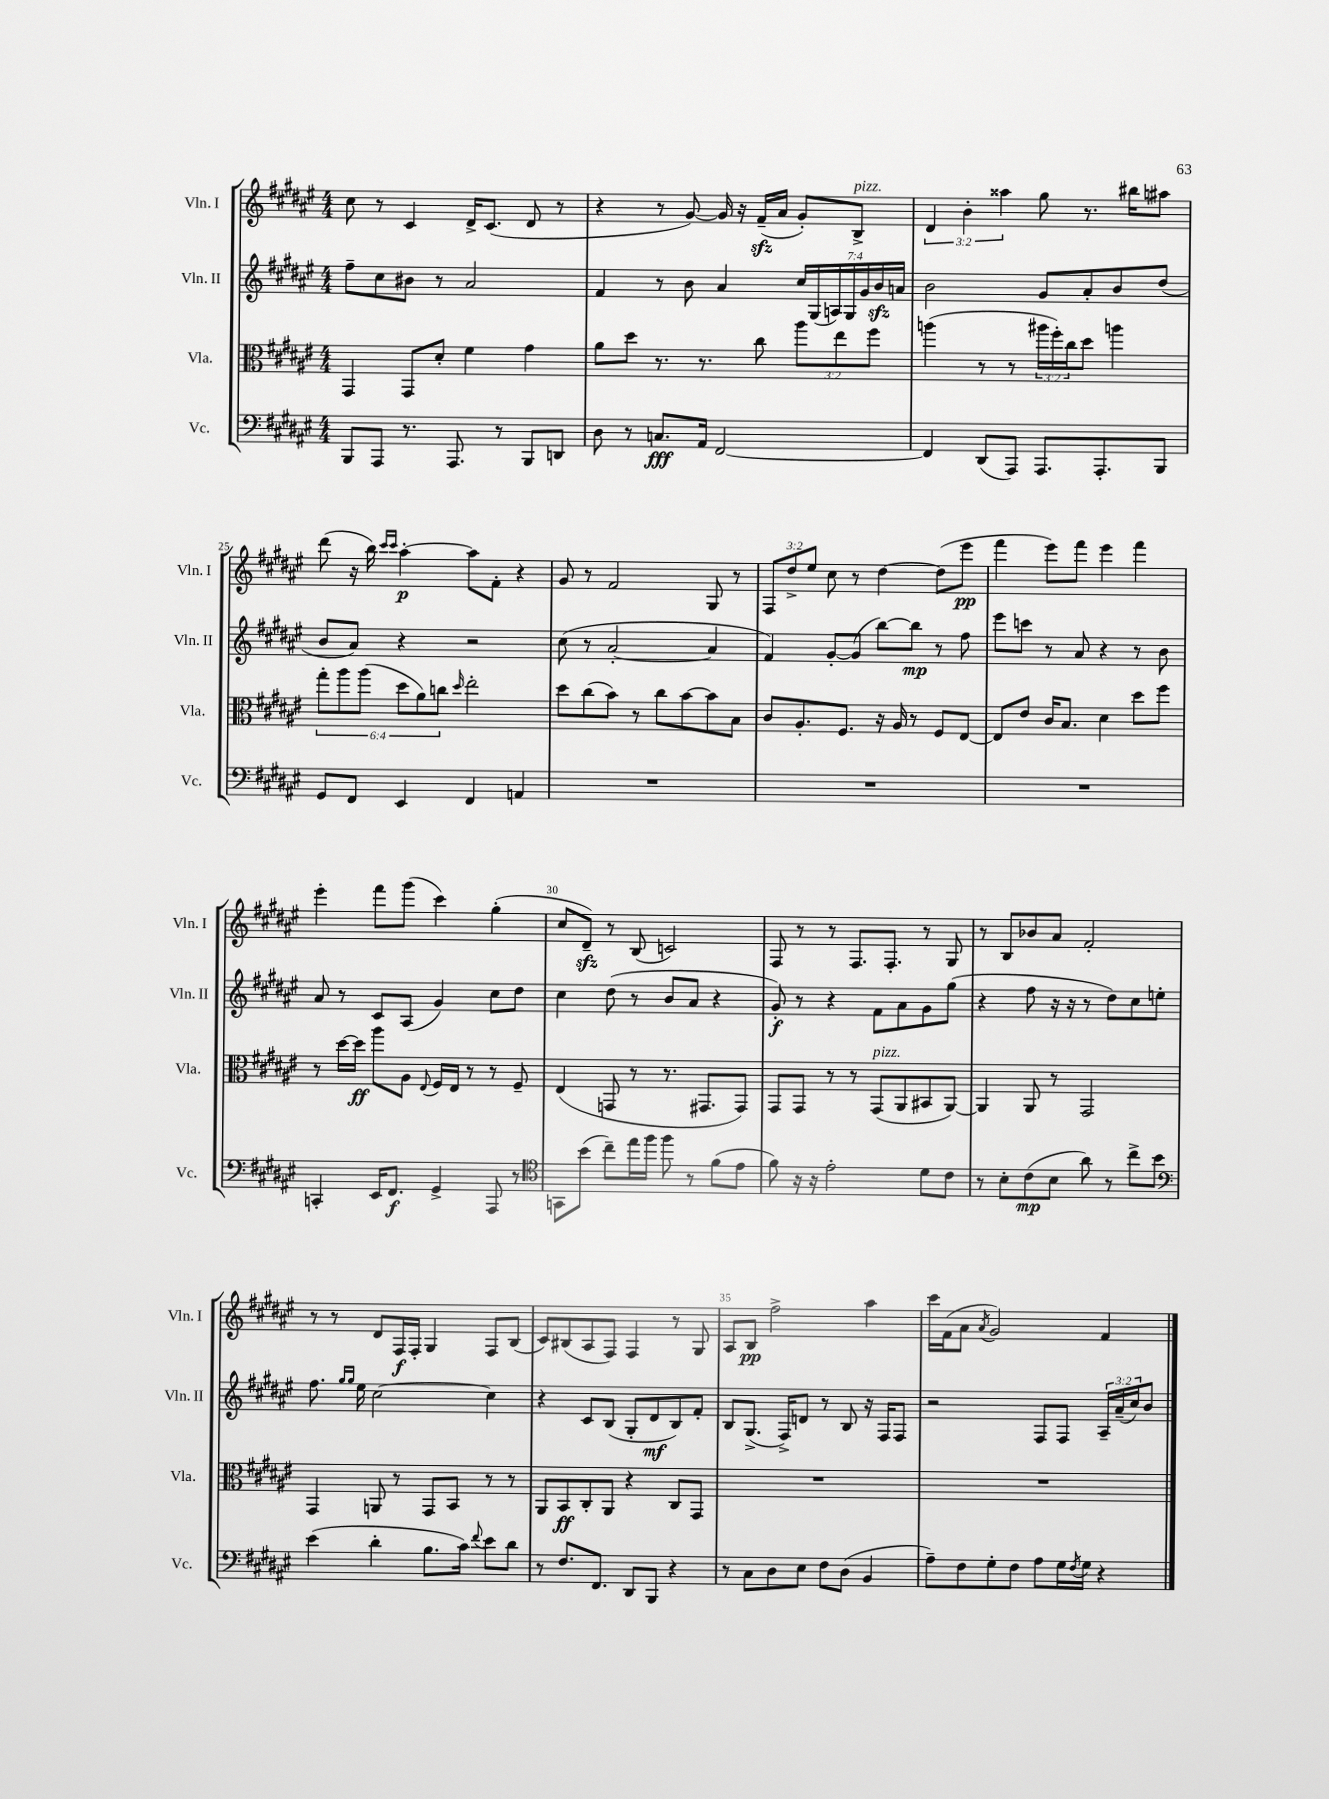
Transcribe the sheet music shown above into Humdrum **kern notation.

**kern	**kern	**kern	**kern
*staff4	*staff3	*staff2	*staff1
*clefF4	*clefC3	*clefG2	*clefG2
*k[f#c#g#d#a#e#]	*k[f#c#g#d#a#e#]	*k[f#c#g#d#a#e#]	*k[f#c#g#d#a#e#]
*M4/4	*M4/4	*M4/4	*M4/4
8BBB	4GG#	8ff#~	8cc#
8AAA#	.	8cc#	8r
8.r	8GG#	8b#	4c#
.	8d#'	8r	.
8.AAA#	.	.	.
.	4f#	2a#	16d#^
.	.	.	(8.c#
8r	.	.	.
8BBB	4g#	.	8d#
8DD	.	.	8r
=	=	=	=
8D#	8a#	4f#	4r
8r	8dd#	.	.
8.C	8.r	8r	8r
.	.	8b	[8g#)
16AA#	8.r	.	.
[2FF#	.	4a#	16g#]
.	.	.	16r
.	8cc#	.	(16f#~
.	.	.	16a#
.	12aa#	28cc#	8g#')
.	.	(28G#	.
.	.	28A)	.
.	12ee#	.	.
.	.	28G#	.
.	.	.	8B^
.	.	28g#	.
.	12ff#	.	.
.	.	28b	.
.	.	28a	.
=	=	=	=
4FF#]	(4aa	2b	6d#
.	.	.	6b'
(8DD#	8r	.	.
.	.	.	6aa##
8AAA#)	8r	.	.
8.AAA#	24aa#	8g#	8gg#
.	24ff#')	.	.
.	24cc#	.	.
.	8dd#	8a#'	8.r
8.AAA#'	.	.	.
.	4aa	8b	.
.	.	.	16bb#
8BBB	.	(8dd#	8aa#
=	=	=	=
8GG#	12gg#'	8b	(8ddd#
.	12aa#	.	.
8FF#	.	8a#)	16r
.	(12aa#	.	.
.	.	.	16bb)
.	.	.	16qqccc#
.	.	.	16qqccc#
4EE#	12dd#	4r	[4aa#'
.	12a#)	.	.
.	12cc	.	.
.	16qqdd#	.	.
4FF#	2ee#'	2r	8aa#]
.	.	.	8f#'
4AA	.	.	4r
=	=	=	=
1r	8dd#	(8cc#	8g#
.	(8cc#	8r	8r
.	8b)	[2a#'	2f#
.	8r	.	.
.	8cc#	.	.
.	[8b	.	.
.	8b]	4a#]	8G#
.	8B	.	8r
=	=	=	=
1r	8c#	4f#)	12F#
.	.	.	12dd#^
.	8.A#'	.	.
.	.	.	12ee#
.	.	[8g#'	8cc#
.	8.F#	.	.
.	.	(8g#]	8r
.	16r	[8bb)	[4dd#
.	16A#	.	.
.	8r	8bb]	.
.	8F#	8r	(8dd#]
.	[8E#	8ff#	8eee#
=	=	=	=
1r	8E#]	8eee#	4fff#
.	8e#	8ccc	.
.	16c#	8r	8eee#)
.	8.B	.	.
.	.	8a#	8fff#
.	4d#	4r	4eee#
.	8dd#	8r	4fff#
.	8ff#	8b	.
=	=	=	=
4CC'	8r	8a#	4eee#'
.	[16dd#	8r	.
.	16dd#]	.	.
16EE#	8aa#	8c#	8fff#
8.FF#	.	.	.
.	8A#	(8A#	(8ggg#
.	8qqE#	.	.
4GG#^	16F#	4g#)	4ccc#)
.	16E#	.	.
.	8r	.	.
8AAA#	8r	8cc#	(4gg#'
8r	8F#~	8dd#	.
=	=	=	=
*clefC4	*	*	*
8GG	(4E#	4cc#	8cc#
(8b	.	.	8d#~)
8cc#~)	8GG	(8dd#	8r
16ee#	8r	8r	(8B
16ff#	.	.	.
8ff#	8.r	8b	2c)
8r	.	8a#	.
.	8.GG#	.	.
(8f#	.	4r	.
8e#	8GG#)	.	.
=	=	=	=
8f#)	8GG#	8g#')	8F#
16r	8GG#	8r	8r
16r	.	.	.
2e#'	8r	4r	8r
.	8r	.	8.F#
.	(8GG#	8f#	.
.	.	.	8.F#'
.	8AA#	8a#	.
8d#	8BB#	8g#	8r
8c#	[8AA#)	(8gg#	8G#
=	=	=	=
8r	4AA#]	4r	8r
8B'	.	.	8B
(8c#	8AA#	8ff#	8b-
8B	8r	16r	8a#
.	.	16r	.
8a#)	2GG#	8r	2f#'
8r	.	8dd#)	.
8cc#^	.	8cc#	.
8b	.	8ee'	.
=	=	=	=
*clefF4	*	*	*
(4e#	4GG#	8.ff#	8r
.	.	.	8r
.	.	16qqgg#	.
.	.	16qqgg#	.
.	.	16ee#	.
4d#'	8AA	[2cc#	8d#
.	8r	.	16F#
.	.	.	16F#'
8.B	8GG#	.	4G#
.	8BB	.	.
16c#)	.	.	.
8qqf#	.	.	.
8e#	8r	4cc#]	8F#
8d#	8r	.	(8B
=	=	=	=
8r	8AA#	4r	8c#)
8.F#	8BB	.	(8B#
.	8C#'	8c#	8A#
8.FF#	.	.	.
.	8AA#	(8B	8F#)
8DD#	4r	8G#'	4F#
8BBB	.	8d#	.
4r	8C#	8B)	8r
.	8GG#	8f#'	8G#
=	=	=	=
8r	1r	8B	8A#
8C#	.	(8.G#^	8B
8D#	.	.	2ff#^
.	.	16F#^)	.
8E#	.	8d	.
8F#	.	8r	.
(8D#	.	8B	.
4BB	.	16r	4aa#
.	.	16F#	.
.	.	8F#	.
=	=	=	=
8A#~)	1r	2r	16ccc#
.	.	.	(16f#
8F#	.	.	8a#
.	.	.	8qa#
8G#'	.	.	2g#)
8F#	.	.	.
8A#	.	8F#	.
16G#	.	8F#	.
8qF#	.	.	.
16G#	.	.	.
4r	.	24A#~	4f#
.	.	(24a#~	.
.	.	24cc#)	.
.	.	8b	.
==	==	==	==
*-	*-	*-	*-
